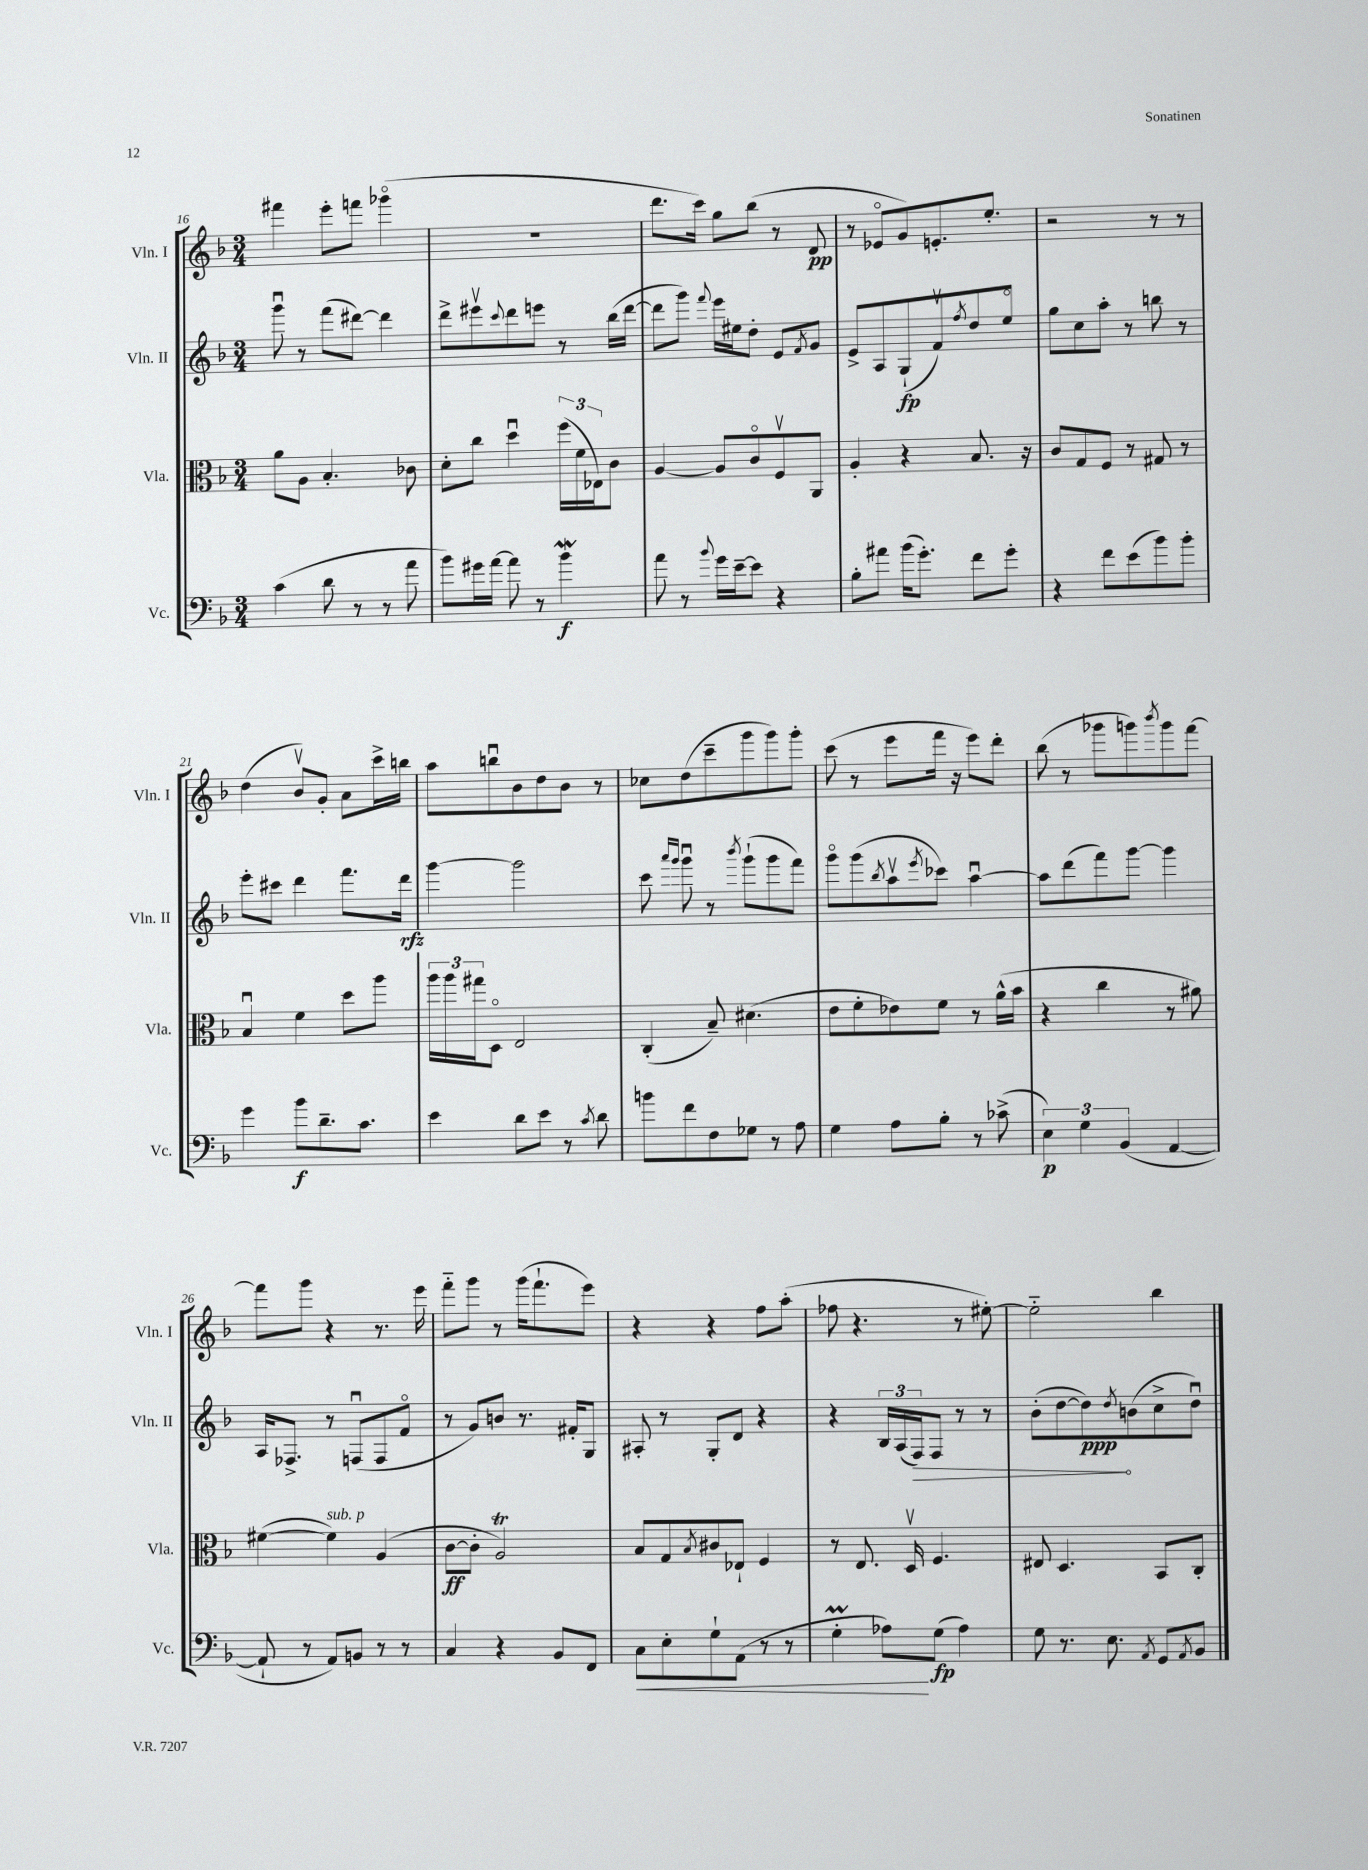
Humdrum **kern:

**kern	**dynam	**kern	**dynam	**kern	**dynam	**kern	**dynam
*part4	*part4	*part3	*part3	*part2	*part2	*part1	*part1
*staff4	*staff4	*staff3	*staff3	*staff2	*staff2	*staff1	*staff1
*I"Vc.	*	*I"Vla.	*	*I"Vln. II	*	*I"Vln. I	*
*I'Vc.	*	*I'Vla.	*	*I'Vln. II	*	*I'Vln. I	*
*clefF4	*	*clefC3	*	*clefG2	*	*clefG2	*
*k[b-]	*	*k[b-]	*	*k[b-]	*	*k[b-]	*
*M3/4	*	*M3/4	*	*M3/4	*	*M3/4	*
=16	=16	=16	=16	=16	=16	=16	=16
(4c\	.	8a\L	.	8gggu\	.	4fff#X\	.
.	.	8A\J	.	8r	.	.	.
8d\	.	4.B-'/	.	(8fff\L	.	8eee'\L	.
8r	.	.	.	[8ddd#X\J)	.	8fffn\J	.
8r	.	.	.	4ddd#\]	.	(4ggg-X\	.
8a\	.	8c-X\	.	.	.	.	.
=17	=17	=17	=17	=17	=17	=17	=17
8b-\L)	.	8d'\L	.	8ddd^\L	.	2.r	.
16g#X\L	.	8cc\J	.	8eee#Xv\	.	.	.
[16a\JJ	.	.	.	.	.	.	.
.	.	.	.	8qqccc/	.	.	.
8a\]	.	4ddu\	.	8ddd\	.	.	.
8r	.	.	.	8eeen\J	.	.	.
4b-w\	f	(24ff\LL	.	8r	.	.	.
.	.	24f\	.	.	.	.	.
.	.	24E-X\J)	.	.	.	.	.
.	.	8c\J	.	(16bb-\LL	.	.	.
.	.	.	.	[16ddd\JJ	.	.	.
=18	=18	=18	=18	=18	=18	=18	=18
8a\	.	[4A/	.	8ddd\L]	.	8.ddd\L	.
8r	.	.	.	8ggg\J)	.	.	.
.	.	.	.	.	.	16ccc\Jk)	.
8qqb-/	.	.	.	8qqfff/	.	.	.
16g\LL	.	8A/L]	.	16eee\LL	.	8gg\L	.
[16e~\J	.	.	.	16ee#X\J	.	.	.
8e\J]	.	8c/	.	8dd'\J	.	(8bb-\J	.
4r	.	8Fv/	.	8e/L	.	8r	.
.	.	.	.	8qf/	.	.	.
.	.	8AA/J	.	8g/J	.	8d/	pp
=19	=19	=19	=19	=19	=19	=19	=19
8B-'\L	.	4A'/	.	8e^/L	.	8r	.
8a#X\J	.	.	.	8A/	.	8e-X/L	.
(16b-\KL	.	4r	.	(8G`/	fp	8g/)	.
8.g'\J)	.	.	.	.	.	.	.
.	.	.	.	8fv/)	.	8.en'/	.
.	.	.	.	8qff/	.	.	.
8f\L	.	8.B-/	.	8dd/	.	.	.
.	.	.	.	.	.	8.ee'/J	.
8g'\J	.	.	.	8ee/J	.	.	.
.	.	16r	.	.	.	.	.
=20	=20	=20	=20	=20	=20	=20	=20
4r	.	8c/L	.	8gg\L	.	2r	.
.	.	8G/	.	8cc\	.	.	.
8f\L	.	8F/J	.	8aa'\J	.	.	.
(8e\	.	8r	.	8r	.	.	.
8b-\)	.	8G#X/	.	8bbn\	.	8r	.
8b-'\J	.	8r	.	8r	.	8r	.
!!LO:LB:g=z
=21	=21	=21	=21	=21	=21	=21	=21
4g\	.	4B-u/	.	8eee'\L	.	(4dd\	.
.	.	.	.	8ccc#X\J	.	.	.
8b-\L	f	4f\	.	4ddd\	.	8b-v/L)	.
8.d~\	.	.	.	.	.	8g'/J	.
.	.	8dd\L	.	8.fff\L	.	8a\L	.
8.c\J	.	.	.	.	.	.	.
.	.	8aa\J	.	.	.	16ccc^\L	.
.	.	.	.	16ddd\Jk	rfz	16bbn\JJ	.
=22	=22	=22	=22	=22	=22	=22	=22
4e\	.	24aa\LL	.	[4ggg\	.	8aa\L	.
.	.	24aa\	.	.	.	.	.
.	.	24gg#X\J	.	.	.	.	.
.	.	8D\J	.	.	.	8bbnu\	.
8d\L	.	2E/	.	2ggg\]	.	8b-\	.
8e\J	.	.	.	.	.	8dd\	.
8r	.	.	.	.	.	8b-\J	.
8qc/	.	.	.	.	.	.	.
8d\	.	.	.	.	.	8r	.
=23	=23	=23	=23	=23	=23	=23	=23
8bn\L	.	(4C'/	.	8ccc\	.	8cc-X\L	.
.	.	.	.	16qqaaa/LL	.	.	.
.	.	.	.	16qqggg/JJ	.	.	.
8f\	.	.	.	8gggu\	.	(8dd\	.
8F\	.	8B-~/)	.	8r	.	8ccc~\	.
.	.	.	.	8qbbb-/	.	.	.
8G-X\J	.	(4.d#X\	.	(8ggg`\L	.	8ggg\	.
8r	.	.	.	8ggg\	.	8ggg\)	.
8A\	.	.	.	8fff\J)	.	8ggg'\J	.
=24	=24	=24	=24	=24	=24	=24	=24
4G\	.	8e\L	.	8ggg\L	.	(8ccc\	.
.	.	8f'\	.	(8ggg\	.	8r	.
.	.	.	.	8qbb-/	.	.	.
8A\L	.	8e-X\)	.	8aav\	.	8eee\L	.
.	.	.	.	8qeee/	.	.	.
8B-'\J	.	8f\J	.	8ccc-X\J)	.	16fff\Jk	.
.	.	.	.	.	.	16r	.
8r	.	8r	.	[4aau\	.	8eee\L)	.
(8c-X^\	.	(16a^^\LL	.	.	.	8ddd'\J	.
.	.	16b-\JJ	.	.	.	.	.
=25	=25	=25	=25	=25	=25	=25	=25
6E\)	p	4r	.	8aa\L]	.	(8bb-\	.
.	.	.	.	(8ddd\	.	8r	.
6G\	.	.	.	.	.	.	.
.	.	4cc\	.	8fff\)	.	8ggg-X\L	.
(6BB-/	.	.	.	.	.	.	.
.	.	.	.	[8ggg\J	.	8gggn\)	.
.	.	.	.	.	.	8qbbb-/	.
[4AA/	.	8r	.	4ggg\]	.	8ggg\	.
.	.	8a#X\)	.	.	.	[8fff\J	.
!!LO:LB:g=z
=26	=26	=26	=26	=26	=26	=26	=26
8AA`/]	.	([4f#X\	.	16A/KL	.	8fff\L]	.
.	.	.	.	8.F-X^/J	.	.	.
8r	.	.	.	.	.	8ggg\J	.
!	!	!LO:TX:a:i:t=sub. p	!	!	!	!	!
8AA/L)	.	4f#\])	.	8r	.	4r	.
8BBn/J	.	.	.	(8Fnu/L	.	.	.
8r	.	(4A/	.	8F/	.	8.r	.
8r	.	.	.	8f/J	.	.	.
.	.	.	.	.	.	16eee\	.
=27	=27	=27	=27	=27	=27	=27	=27
4C/	.	[8c\L	ff	8r	.	8fff\L	.
.	.	8c'\J]	.	8g/L)	.	8ggg\J	.
4r	.	2At/)	.	8bn/J	.	8r	.
.	.	.	.	8.r	.	(16ggg\KL	.
.	.	.	.	.	.	8.fff`\	.
8BB-/L	.	.	.	.	.	.	.
.	.	.	.	16f#X'/KL	.	.	.
8FF/J	.	.	.	8G/J	.	8eee\J)	.
=28	=28	=28	=28	=28	=28	=28	=28
!	!LO:HP:b	!	!	!	!	!	!
8C\L	<	8B-/L	.	8A#X'/	.	4r	.
8E'\	.	8G/	.	8r	.	.	.
.	.	8qB-/	.	.	.	.	.
8G`\	.	8c#X/	.	8G'/L	.	4r	.
(8AA\J	.	8E-X`/J	.	8d/J	.	.	.
8r	.	4F/	.	4r	.	8ff\L	.
8r	.	.	.	.	.	(8aa'\J	.
=29	=29	=29	=29	=29	=29	=29	=29
4GM'\	.	8r	.	4r	.	8ff-X\	.
.	.	8.E/	.	.	.	4.r	.
8A-X\L)	.	.	.	24B-/LL	.	.	.
.	.	.	.	(24A/	.	.	.
.	.	16Dv/	.	.	.	.	.
!	!	!	!	!	!LO:HP:b	!	!
.	.	.	.	24F/J)	>	.	.
(8G\J	[ fp	4.F/	.	8F/J	.	.	.
4A-\)	.	.	.	8r	.	8r	.
.	.	.	.	8r	.	[8ee#X'\)	.
=30	=30	=30	=30	=30	=30	=30	=30
8G\	.	8E#X/	.	(8b-'\L	.	2ee#\]	.
8.r	.	4.D/	.	[8dd\	.	.	.
.	.	.	.	8dd\])	ppp	.	.
8.E\	.	.	.	.	.	.	.
.	.	.	.	8qdd/	.	.	.
.	.	.	.	(8bn\	]	.	.
8qAA/	.	.	.	.	.	.	.
8GG/L	.	8BB-/L	.	8cc^\	.	4bb-\	.
8qAA/	.	.	.	.	.	.	.
8BB-/J	.	8C'/J	.	8ddu\J)	.	.	.
==	==	==	==	==	==	==	==
*-	*-	*-	*-	*-	*-	*-	*-
